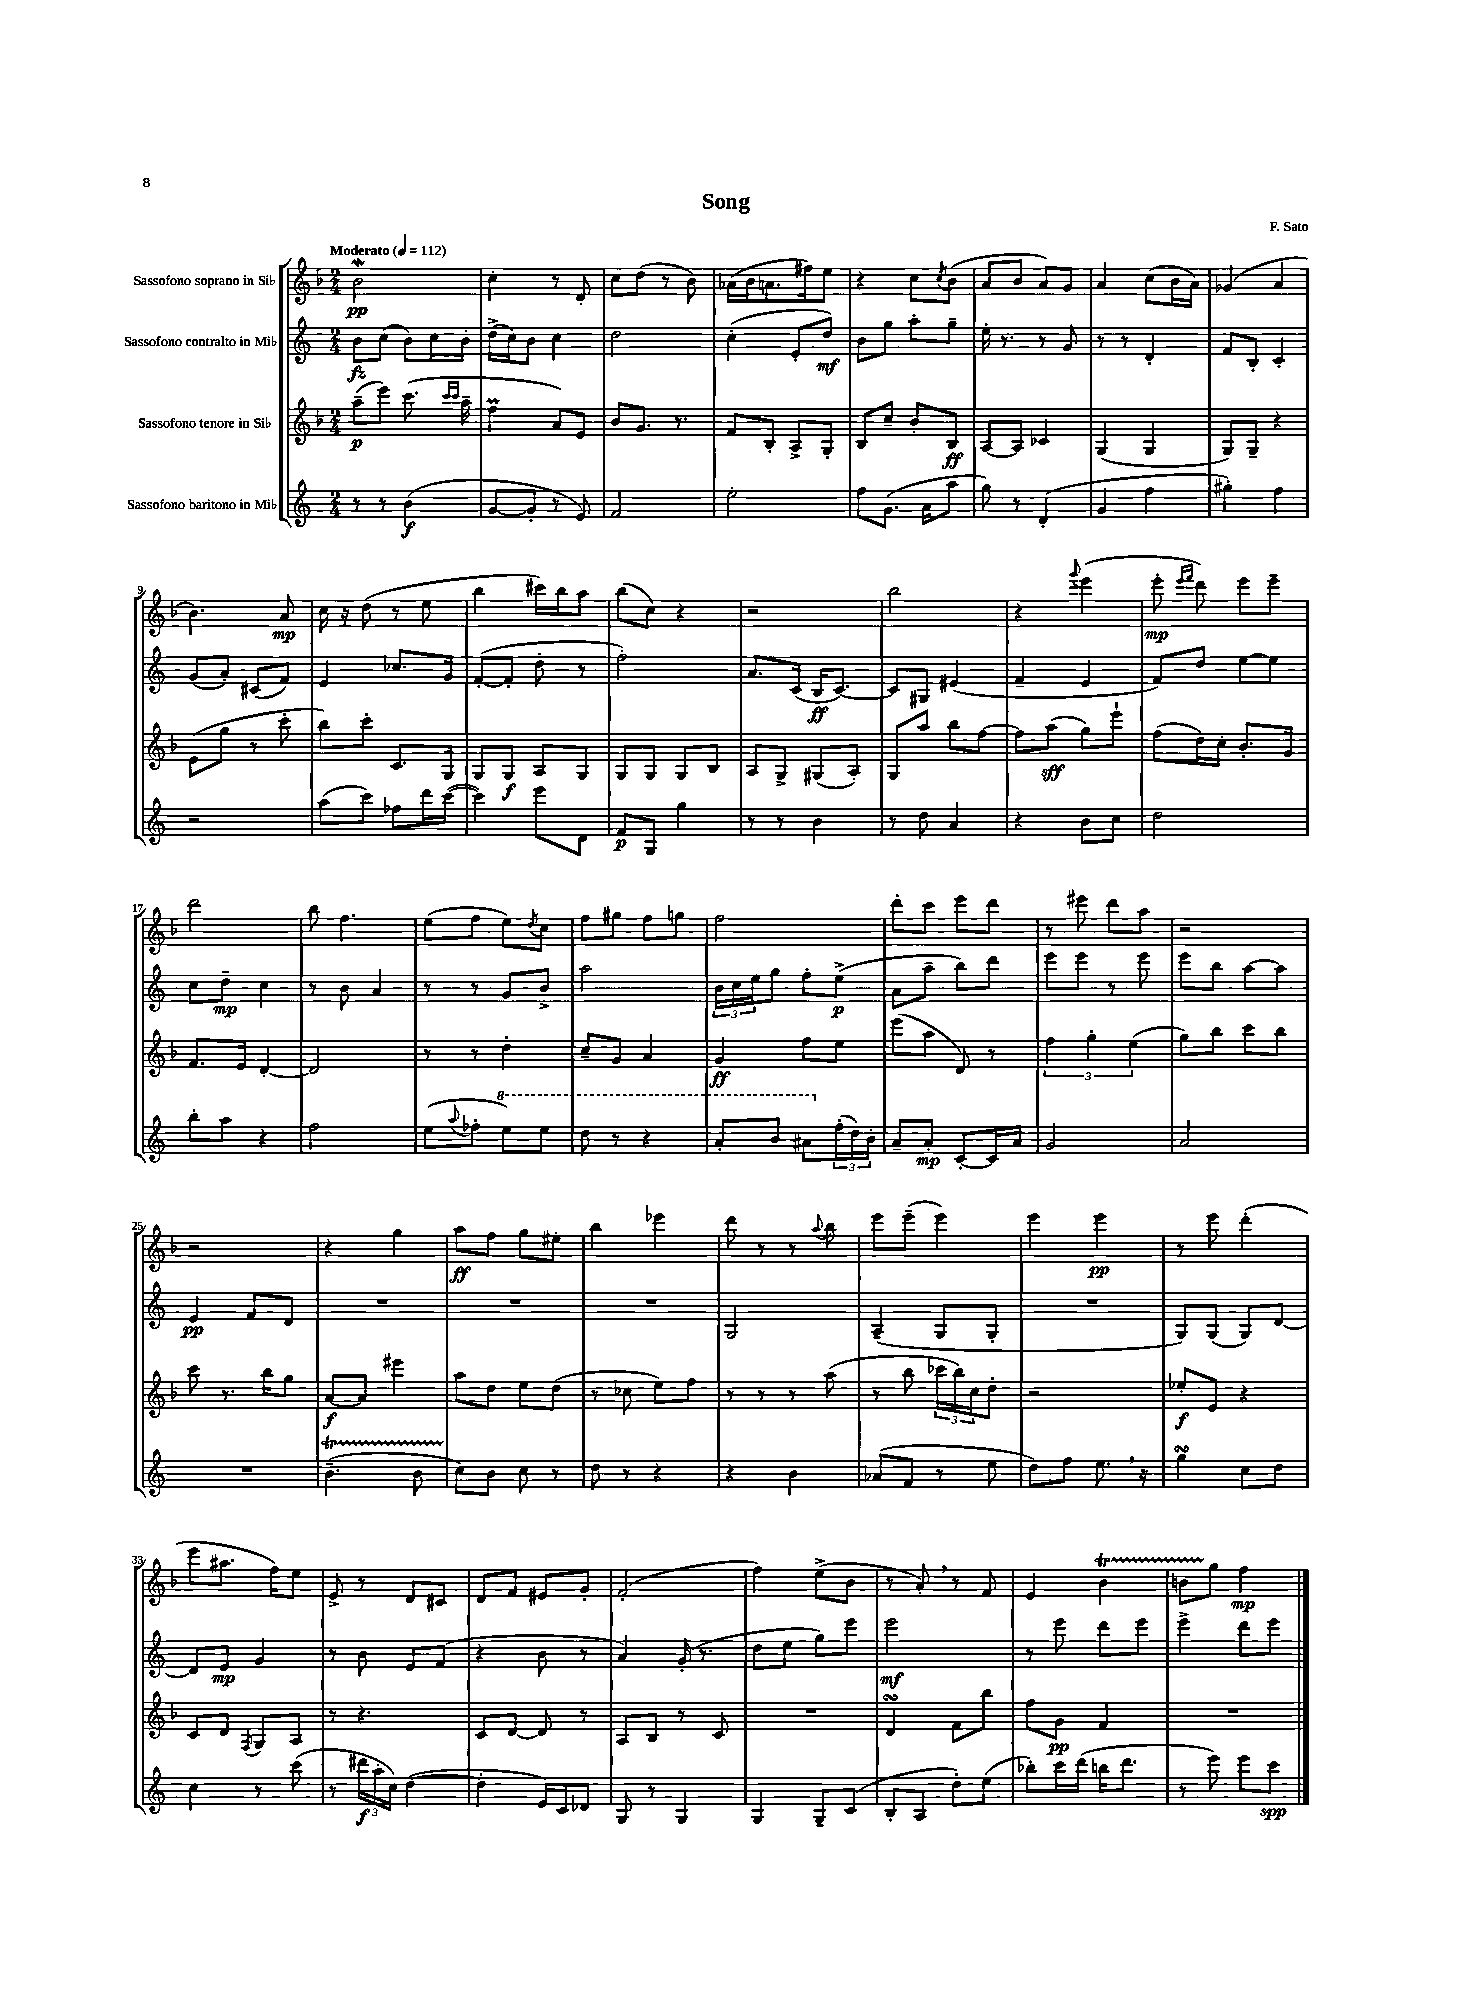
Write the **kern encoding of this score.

**kern	**dynam	**kern	**dynam	**kern	**dynam	**kern	**dynam
*part4	*part4	*part3	*part3	*part2	*part2	*part1	*part1
*staff4	*staff4	*staff3	*staff3	*staff2	*staff2	*staff1	*staff1
*I"Sassofono baritono in Mi♭	*	*I"Sassofono tenore in Si♭	*	*I"Sassofono contralto in Mi♭	*	*I"Sassofono soprano in Si♭	*
*clefG2	*	*clefG2	*	*clefG2	*	*clefG2	*
*k[]	*	*k[b-]	*	*k[]	*	*k[b-]	*
*M2/4	*	*M2/4	*	*M2/4	*	*M2/4	*
*MM112	*	*MM112	*	*MM112	*	*MM112	*
=1	=1	=1	=1	=1	=1	=1	=1
!	!	!	!	!	!	!LO:TX:a:B:t=Moderato	!
8r	.	(8aa~\L	p	8b\L	fz	2b-w\	pp
8r	.	8eee\J)	.	(8cc\J	.	.	.
(4b\	f	(8.ccc\	.	8b\L)	.	.	.
.	.	.	.	16cc\L	.	.	.
.	.	16qqccc/LL	.	.	.	.	.
.	.	16qqccc/JJ	.	.	.	.	.
.	.	16aa~\	.	16b'\JJ	.	.	.
=2	=2	=2	=2	=2	=2	=2	=2
[8g/L	.	4ffM\	.	(16dd^\LL	.	4cc'\	.
.	.	.	.	16cc\J)	.	.	.
8g'/J]	.	.	.	8b\J	.	.	.
8r	.	8a/L)	.	4cc\	.	8r	.
8e/)	.	8e/J	.	.	.	8d'/	.
=3	=3	=3	=3	=3	=3	=3	=3
2f/	.	8b-/L	.	2dd\	.	8cc\L	.
.	.	8.g/J	.	.	.	(8dd\J	.
.	.	.	.	.	.	8r	.
.	.	8.r	.	.	.	.	.
.	.	.	.	.	.	8b-\)	.
=4	=4	=4	=4	=4	=4	=4	=4
2ee'\	.	8f/L	.	(4cc'\	.	(16a-X\LL	.
.	.	.	.	.	.	16b-\J	.
.	.	8B-'/J	.	.	.	8.an\	.
.	.	8A^/L	.	8e'/L	.	.	.
.	.	.	.	.	.	16ff#X\k)	.
.	.	8G'/J	.	8dd/J)	mf	8ee\J	.
=5	=5	=5	=5	=5	=5	=5	=5
8ff\L	.	8B-/L	.	8b\L	.	4r	.
(8.g\J	.	8cc~/J	.	8gg\J	.	.	.
.	.	8b-'/L	.	8aa'\L	.	8cc\L	.
16a\KL	.	.	.	.	.	.	.
.	.	.	.	.	.	8qcc/	.
8aa\J	.	8B-/J	ff	8gg~\J	.	(8b-\J	.
=6	=6	=6	=6	=6	=6	=6	=6
8gg\)	.	[8A/L	.	16ee'\	.	8a/L	.
.	.	.	.	8.r	.	.	.
8r	.	8A/J]	.	.	.	8b-/J	.
(4d'/	.	4c-X/	.	8r	.	8a/L)	.
.	.	.	.	8g/	.	8g/J	.
=7	=7	=7	=7	=7	=7	=7	=7
4g/	.	(4G/	.	8r	.	4a/	.
.	.	.	.	8r	.	.	.
4ff\	.	4G/	.	4d'/	.	(8cc\L	.
.	.	.	.	.	.	16b-\L	.
.	.	.	.	.	.	16a\JJ)	.
=8	=8	=8	=8	=8	=8	=8	=8
4gg#X'\)	.	8G/L)	.	8f/L	.	(4g-X/	.
.	.	8G~/J	.	8B'/J	.	.	.
4ff\	.	4r	.	4c'/	.	4a/	.
!!LO:LB:g=z
=9	=9	=9	=9	=9	=9	=9	=9
2r	.	(8e\L	.	(8g/L	.	4.b-\)	.
.	.	8gg\J	.	8a'/J)	.	.	.
.	.	8r	.	(8c#X/L	.	.	.
.	.	8ccc'\	.	8f/J)	.	8a/	mp
=10	=10	=10	=10	=10	=10	=10	=10
(8aa\L	.	8bb-\L)	.	4e/	.	16cc\	.
.	.	.	.	.	.	16r	.
8ccc\J)	.	8ccc'\J	.	.	.	(8dd\	.
8ff-X\L	.	8.c/L	.	8.cc-X/L	.	8r	.
16ddd\L	.	.	.	.	.	8ee\	.
([16ccc\JJ	.	16G/Jk	.	16g/Jk	.	.	.
=11	=11	=11	=11	=11	=11	=11	=11
4ccc\])	.	8G/L	.	([8f'/L	.	4bb-\	.
.	.	8G/J	f	8f'/J]	.	.	.
8eee\L	.	8A/L	.	8dd'\	.	16ccc#X\LL)	.
.	.	.	.	.	.	16bb-\J	.
8d\J	.	8G/J	.	8r	.	8aa\J	.
=12	=12	=12	=12	=12	=12	=12	=12
8f/L	p	8G/L	.	2ff'\)	.	(8bb-\L	.
8G/J	.	8G/J	.	.	.	8cc\J)	.
4gg\	.	8G/L	.	.	.	4r	.
.	.	8B-/J	.	.	.	.	.
=13	=13	=13	=13	=13	=13	=13	=13
8r	.	8A/L	.	8.a/L	.	2r	.
8r	.	8G^/J	.	.	.	.	.
.	.	.	.	(16c/Jk	.	.	.
4b\	.	(8G#X/L	.	16B/KL	ff	.	.
.	.	.	.	[8.c/J)	.	.	.
.	.	8A'/J)	.	.	.	.	.
=14	=14	=14	=14	=14	=14	=14	=14
8r	.	8G/L	.	8c/L]	.	2bb-\	.
8dd\	.	8aa/J	.	8G#X/J	.	.	.
4a/	.	8bb-\L	.	(4e#X/	.	.	.
.	.	[8ff\J	.	.	.	.	.
=15	=15	=15	=15	=15	=15	=15	=15
4r	.	8ff\L]	.	4f~/	.	4r	.
.	.	(8aa\J	sff	.	.	.	.
.	.	.	.	.	.	8qqggg/	.
8b\L	.	8gg\L)	.	4e/	.	(4eee\	.
8cc\J	.	8eee`\J	.	.	.	.	.
=16	=16	=16	=16	=16	=16	=16	=16
2dd\	.	(8ff\L	.	8f/L)	.	8eee'\	mp
.	.	.	.	.	.	16qqeee/LL	.
.	.	.	.	.	.	16qqfff/JJ	.
.	.	16dd\L)	.	8dd/J	.	8ddd\)	.
.	.	16cc'\JJ	.	.	.	.	.
.	.	8.b-'/L	.	[8ee\L	.	8eee\L	.
.	.	.	.	8ee\J]	.	8eee~\J	.
.	.	16g/Jk	.	.	.	.	.
!!LO:LB:g=z
=17	=17	=17	=17	=17	=17	=17	=17
8bb'\L	.	8.f/L	.	8cc\L	.	2ddd\	.
8aa\J	.	.	.	8dd~\J	mp	.	.
.	.	16e/Jk	.	.	.	.	.
4r	.	[4d'/	.	4cc\	.	.	.
=18	=18	=18	=18	=18	=18	=18	=18
2ff\	.	2d/]	.	8r	.	8bb-\	.
.	.	.	.	8b\	.	4.ff\	.
.	.	.	.	4a/	.	.	.
=19	=19	=19	=19	=19	=19	=19	=19
(8ee\L	.	8r	.	8r	.	(8ee\L	.
8qqaa/	.	.	.	.	.	.	.
8ff-X'\J	.	8r	.	8r	.	8ff\J	.
*8va	*	*	*	*	*	*	*
8eee\L)	.	4dd'\	.	8g/L	.	8ee\L)	.
.	.	.	.	.	.	8qdd/	.
8eee\J	.	.	.	8b^/J	.	8cc\J	.
=20	=20	=20	=20	=20	=20	=20	=20
8ddd\	.	8cc~/L	.	2aa\	.	8ff\L	.
8r	.	8g/J	.	.	.	8gg#X\J	.
4r	.	4a/	.	.	.	8ff\L	.
.	.	.	.	.	.	8ggn\J	.
=21	=21	=21	=21	=21	=21	=21	=21
8aa'/L	.	4g/	ff	24b\LL	.	2ff\	.
.	.	.	.	24cc\	.	.	.
.	.	.	.	24ee\J	.	.	.
8bb/J	.	.	.	8gg\J	.	.	.
8aa#X\L	.	8ff\L	.	8ff'\L	.	.	.
*X8va	*	*	*	*	*	*	*
(24ff'\L	.	8ee\J	.	(8ee^\J	p	.	.
24dd\)	.	.	.	.	.	.	.
24b'\JJ	.	.	.	.	.	.	.
=22	=22	=22	=22	=22	=22	=22	=22
8a~/L	.	(8eee\L	.	8a\L	.	8ddd'\L	.
8a'/J	mp	8aa\J	.	8aa~\J	.	8ccc\J	.
[8c'/L	.	8d/)	.	8bb\L)	.	8eee\L	.
16c/L]	.	8r	.	8ddd\J	.	8ddd\J	.
16a/JJ	.	.	.	.	.	.	.
=23	=23	=23	=23	=23	=23	=23	=23
2g/	.	6ff\	.	8eee\L	.	8r	.
.	.	.	.	8eee\J	.	8eee#X\	.
.	.	6gg'\	.	.	.	.	.
.	.	.	.	8r	.	8ddd\L	.
.	.	(6ee\	.	.	.	.	.
.	.	.	.	8eee\	.	8aa\J	.
=24	=24	=24	=24	=24	=24	=24	=24
2a/	.	8gg\L)	.	8eee\L	.	2r	.
.	.	8bb-\J	.	8bb\J	.	.	.
.	.	8ccc\L	.	[8aa\L	.	.	.
.	.	8bb-\J	.	8aa\J]	.	.	.
!!LO:LB:g=z
=25	=25	=25	=25	=25	=25	=25	=25
2r	.	8ccc\	.	4e/	pp	2r	.
.	.	8.r	.	.	.	.	.
.	.	.	.	8f/L	.	.	.
.	.	16bb-\KL	.	.	.	.	.
.	.	8gg\J	.	8d/J	.	.	.
=26	=26	=26	=26	=26	=26	=26	=26
(4.bt~\	.	[8a/L	f	2r	.	4r	.
.	.	8a/J]	.	.	.	.	.
.	.	4eee#X\	.	.	.	4gg\	.
8bTTT\	.	.	.	.	.	.	.
=27	=27	=27	=27	=27	=27	=27	=27
8cc\L)	.	8aa\L	.	2r	.	8aa\L	ff
8b\J	.	8dd\J	.	.	.	8ff\J	.
8cc\	.	8ee\L	.	.	.	8gg\L	.
8r	.	(8dd\J	.	.	.	8ee#X'\J	.
=28	=28	=28	=28	=28	=28	=28	=28
8dd\	.	8r	.	2r	.	4bb-\	.
8r	.	8cc-X\	.	.	.	.	.
4r	.	8ee\L)	.	.	.	4eee-X\	.
.	.	8ff\J	.	.	.	.	.
=29	=29	=29	=29	=29	=29	=29	=29
4r	.	8r	.	2G/	.	8ddd\	.
.	.	8r	.	.	.	8r	.
4b\	.	8r	.	.	.	8r	.
.	.	.	.	.	.	8qqaa/	.
.	.	(8aa\	.	.	.	8bb-\	.
=30	=30	=30	=30	=30	=30	=30	=30
(8a-X/L	.	8r	.	(4A~/	.	8eee\L	.
8f/J	.	8bb-\	.	.	.	(8eee~\J	.
8r	.	24ccc-X\LL	.	8G/L	.	4eee\)	.
.	.	24bb-\)	.	.	.	.	.
.	.	24cc\J	.	.	.	.	.
8ee\	.	8dd'\J	.	8G'/J	.	.	.
=31	=31	=31	=31	=31	=31	=31	=31
8dd\L)	.	2r	.	2r	.	4eee\	.
8ff\J	.	.	.	.	.	.	.
8.ee,\	.	.	.	.	.	4eee\	pp
16r	.	.	.	.	.	.	.
=32	=32	=32	=32	=32	=32	=32	=32
4ggsSSS\	.	8ee-X'/L	f	8G/L)	.	8r	.
.	.	8e/J	.	(8G/J	.	8eee\	.
8cc\L	.	4r	.	8G/L)	.	(4ddd'\	.
8dd\J	.	.	.	[8d/J	.	.	.
!!LO:LB:g=z
=33	=33	=33	=33	=33	=33	=33	=33
4cc\	.	8c/L	.	8d/L]	.	8eee\L	.
.	.	8d/J	.	8e/J	mp	8.aa#X\J	.
.	.	8qF/	.	.	.	.	.
8r	.	8G/L	.	4g/	.	.	.
.	.	.	.	.	.	16ff\KL)	.
(8ccc\	.	8A/J	.	.	.	8ee\J	.
=34	=34	=34	=34	=34	=34	=34	=34
8r	.	8r	.	8r	.	8e^/	.
24ddd#X\LL	f	4.r	.	8b\	.	8r	.
24aa'\	.	.	.	.	.	.	.
24cc\JJ)	.	.	.	.	.	.	.
([4dd\	.	.	.	8e/L	.	8d/L	.
.	.	.	.	(8f/J	.	8c#X/J	.
=35	=35	=35	=35	=35	=35	=35	=35
4dd'\]	.	8c/L	.	4r	.	8d/L	.
.	.	[8d/J	.	.	.	8f/J	.
16e/LL)	.	8d/]	.	8b\	.	8e#X/L	.
16c/J	.	.	.	.	.	.	.
8d-X/J	.	8r	.	8r	.	8g'/J	.
=36	=36	=36	=36	=36	=36	=36	=36
8G/	.	8A/L	.	4a/)	.	(2f'/	.
8r	.	8B-/J	.	.	.	.	.
4G/	.	8r	.	(16g'/	.	.	.
.	.	.	.	8.r	.	.	.
.	.	8c/	.	.	.	.	.
=37	=37	=37	=37	=37	=37	=37	=37
4G/	.	2r	.	8dd\L	.	4ff\)	.
.	.	.	.	8ee\J	.	.	.
8G~/L	.	.	.	8gg\L)	.	(8ee^\L	.
(8c/J	.	.	.	8eee\J	.	8b-\J	.
=38	=38	=38	=38	=38	=38	=38	=38
8B'/L	.	4dsSSS/	.	2eee\	mf	8r	.
8A/J	.	.	.	.	.	8a',/)	.
8dd'\L)	.	8f\L	.	.	.	8r	.
(8ee\J	.	8bb-\J	.	.	.	8f/	.
=39	=39	=39	=39	=39	=39	=39	=39
8bb-X'\L)	.	8ff\L	.	8r	.	4e/	.
16ccc\L	.	8g\J	pp	8eee\	.	.	.
(16ddd\JJ	.	.	.	.	.	.	.
16bbn\KL	.	4f/	.	8ddd\L	.	4b-T\	.
8.ddd\J	.	.	.	.	.	.	.
.	.	.	.	8eee\J	.	.	.
=40	=40	=40	=40	=40	=40	=40	=40
8r	.	2r	.	4eee^\	.	8bnTTT\L	.
8eee\)	.	.	.	.	.	8gg\J	.
8eee\L	.	.	.	8ddd\L	.	4ff\	mp
8ccc\J	spp	.	.	8eee\J	.	.	.
==	==	==	==	==	==	==	==
*-	*-	*-	*-	*-	*-	*-	*-
